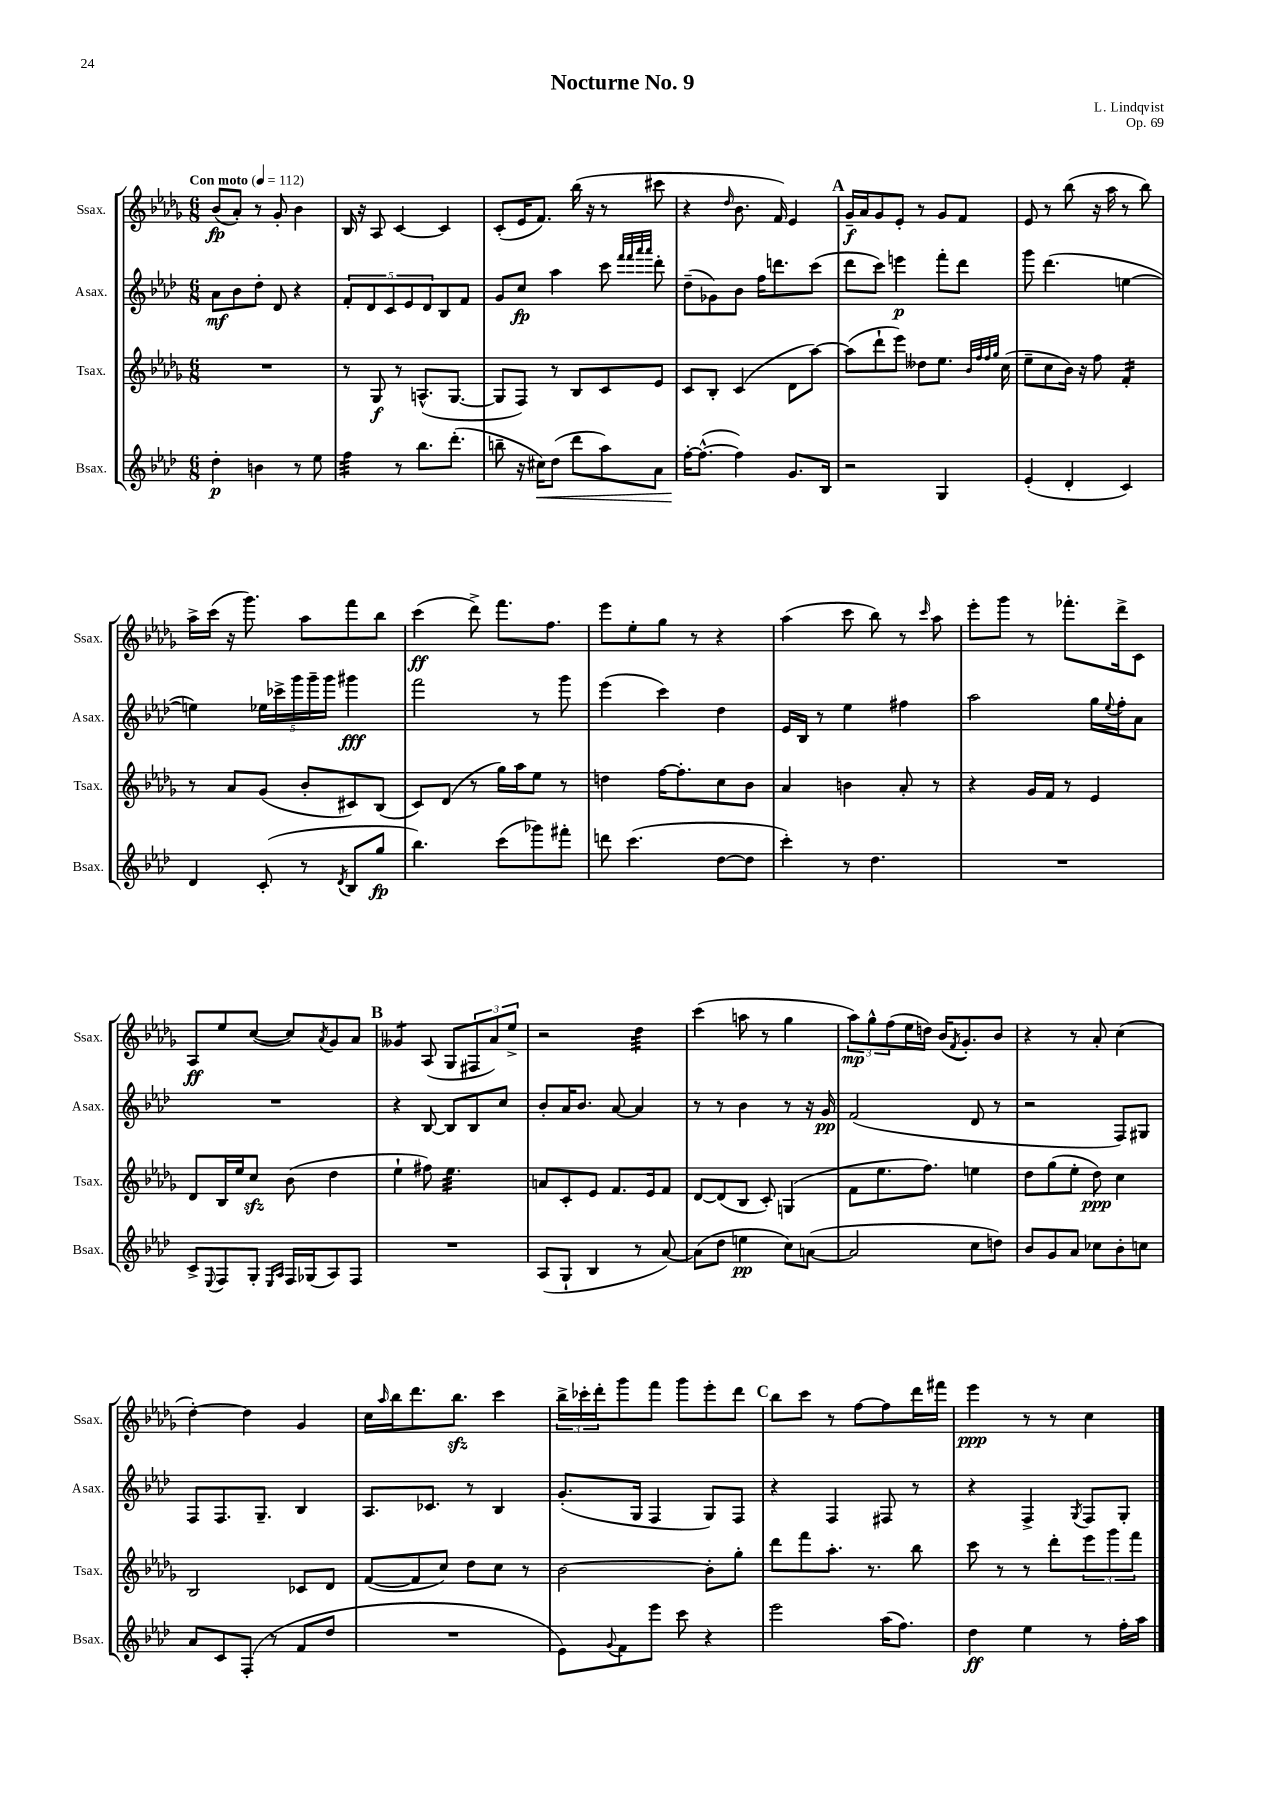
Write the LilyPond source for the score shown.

\header { title = "Nocturne No. 9" composer = "L. Lindqvist" opus = "Op. 69" }
<<
\new StaffGroup <<
\new Staff = "s0" \with { instrumentName = "Ssax." shortInstrumentName = "Ssax." } {
    \clef treble \key des \major \numericTimeSignature \time 6/8 \tempo "Con moto" 4 = 112
    bes'8\fp( aes'8-.) r8 ges'8-. bes'4 |
    bes16 r16 aes8 c'4~ c'4 |
    c'8-.( ees'16 f'8.) bes''16( r16 r8 cis'''8 |
    r4 \grace { des''16 } bes'8. f'16) ees'4 |
    \mark \markup { \bold "A" } ges'16--\f aes'16 ges'8 ees'8-. r8 ges'8 f'8 |
    ees'8 r8 bes''8( r16 aes''16 r8 bes''8) |
    aes''16-> c'''16( r16 ges'''8.) aes''8 f'''8 bes''8 |
    c'''4\ff( des'''8->) f'''8. f''8. |
    ees'''8 ees''8-. ges''8 r8 r4 |
    aes''4( c'''8 bes''8) r8 \grace { c'''16 } aes''8 |
    ees'''8-. ges'''8 r8 fes'''8.-. des'''16-> c'8 |
    aes8\ff ees''8 c''8~( c''8) \acciaccatura { aes'8 } ges'8 aes'8 |
    \mark \markup { \bold "B" } geses'4:8 aes8( ges8 \tuplet 3/2 { fis8 aes'8) ees''8-> } |
    r2 des''4:32 |
    c'''4( a''8 r8 ges''4 |
    \tuplet 3/2 { aes''8\mp) ges''8-^ f''8( } ees''16 d''16) bes'16( \acciaccatura { f'8 } ges'8.-.) bes'8 |
    r4 r8 aes'8-. c''4( |
    des''4~-.) des''4 ges'4 |
    c''16 \grace { aes''16 } bes''16 des'''8. bes''8.\sfz c'''4 |
    \tuplet 3/2 { bes''16-> ces'''16-. des'''16-. } ges'''8 f'''8 ges'''8 ees'''8-. des'''8 |
    \mark \markup { \bold "C" } bes''8 c'''8 r8 f''8~ f''8 des'''16 fis'''16 |
    ees'''4\ppp r8 r8 c''4 \bar "|." |
}
\new Staff = "s1" \with { instrumentName = "Asax." shortInstrumentName = "Asax." } {
    \clef treble \key aes \major \numericTimeSignature \time 6/8
    aes'8\mf bes'8 des''8-. des'8 r4 |
    \tuplet 5/4 { f'8-. des'8 c'8 ees'8 des'8 } bes8 f'8 |
    g'8 c''8\fp aes''4 c'''8 \grace { f'''32 f'''32 aes'''32 aes'''32 } des'''8-. |
    des''8--( ges'8) bes'8 f''16 d'''8. c'''8( |
    \mark \markup { \bold "A" } des'''8 c'''8) e'''4\p f'''8-. des'''8 |
    g'''8 des'''4.( e''4~ |
    e''4) \tuplet 5/4 { ees''16 ces'''16-> g'''16 g'''16-- g'''16 } gis'''4\fff |
    f'''2 r8 g'''8 |
    ees'''4( c'''4) des''4 |
    ees'16 bes16 r8 ees''4 fis''4 |
    aes''2 g''16 \appoggiatura { ees''8 } f''16-. aes'8 |
    R2. |
    \mark \markup { \bold "B" } r4 bes8~ bes8 bes8 c''8 |
    bes'8-. aes'16 bes'8. aes'8~ aes'4 |
    r8 r8 bes'4 r8 r16 g'16\pp |
    f'2( des'8 r8 |
    r2 f8) gis8 |
    f8 f8. g8.-- bes4 |
    aes8. ces'8. r8 bes4 |
    g'8.-.( g16 f4 g8) f8 |
    \mark \markup { \bold "C" } r4 f4 fis8 r8 |
    r4 f4-> \acciaccatura { g8 } f8 g8-. \bar "|." |
}
\new Staff = "s2" \with { instrumentName = "Tsax." shortInstrumentName = "Tsax." } {
    \clef treble \key des \major \numericTimeSignature \time 6/8
    R2. |
    r8 ges8\f r8 a8.-^( ges8.~ |
    ges8 f8) r8 bes8 c'8 ees'8 |
    c'8 bes8-. c'4( des'8 aes''8~) |
    \mark \markup { \bold "A" } aes''8( des'''8-! ees'''8) deses''8 ees''8. \grace { bes'32 f''32 f''32 ges''32 } c''16( |
    ees''8-- c''8 bes'16) r16 f''8 f'4:16-. |
    r8 aes'8 ges'8( bes'8-. cis'8) bes8( |
    c'8) des'8( r8 ges''16) aes''16 ees''8 r8 |
    d''4 f''16~ f''8.-. c''8 bes'8 |
    aes'4 b'4 aes'8-. r8 |
    r4 ges'16 f'16 r8 ees'4 |
    des'8 bes16 ees''16 c''8\sfz bes'8( des''4 |
    \mark \markup { \bold "B" } ees''4-! fis''8) ees''4.:32 |
    a'8 c'8-. ees'8 f'8. ees'16 f'8 |
    des'8~ des'8( bes8 c'8-.) g4( |
    f'8 ees''8. f''8.) e''4 |
    des''8 ges''8( ees''8-. des''8\ppp) c''4 |
    bes2 ces'8 des'8 |
    f'8~( f'8 c''8) des''8 c''8 r8 |
    bes'2~ bes'8-. ges''8-. |
    \mark \markup { \bold "C" } des'''8 f'''8 aes''8.-. r8. bes''8 |
    c'''8 r8 r8 des'''8-. \tuplet 3/2 { ees'''8 ges'''8 f'''8 } \bar "|." |
}
\new Staff = "s3" \with { instrumentName = "Bsax." shortInstrumentName = "Bsax." } {
    \clef treble \key aes \major \numericTimeSignature \time 6/8
    des''4-.\p b'4 r8 ees''8 |
    f''4:32 r8 bes''8. des'''8.-.( |
    b''8-- r16 cis''16\<) des''8( des'''8 aes''8) aes'8 |
    f''16~-.\! f''8.~-^( f''4) g'8. bes16 |
    \mark \markup { \bold "A" } r2 g4 |
    ees'4-.( des'4-. c'4) |
    des'4 c'8-.( r8 \acciaccatura { des'8 } bes8 g''8\fp |
    bes''4.) c'''8( ges'''8) fis'''8-. |
    d'''8 c'''4.( des''8~ des''8 |
    c'''4-.) r8 des''4. |
    R2. |
    c'8-> \appoggiatura { ees8 } f8 g8-. \grace { ees16 aes16 } f16 ges16( aes8) f8 |
    \mark \markup { \bold "B" } R2. |
    aes8( g8-! bes4 r8 aes'8~) |
    aes'8( des''8 e''4\pp c''8) a'8~( |
    a'2 c''8 d''8) |
    bes'8 g'8 aes'8 ces''8 bes'8-. c''8 |
    aes'8 c'8 f8-.( r8 f'8 des''8 |
    R2. |
    ees'8) \appoggiatura { g'8 } f'8 ees'''8 c'''8 r4 |
    \mark \markup { \bold "C" } ees'''2 aes''16( f''8.) |
    des''4\ff ees''4 r8 f''16-. aes''16 \bar "|." |
}
>>
>>
\layout { \context { \Score \remove "Bar_number_engraver" } }
